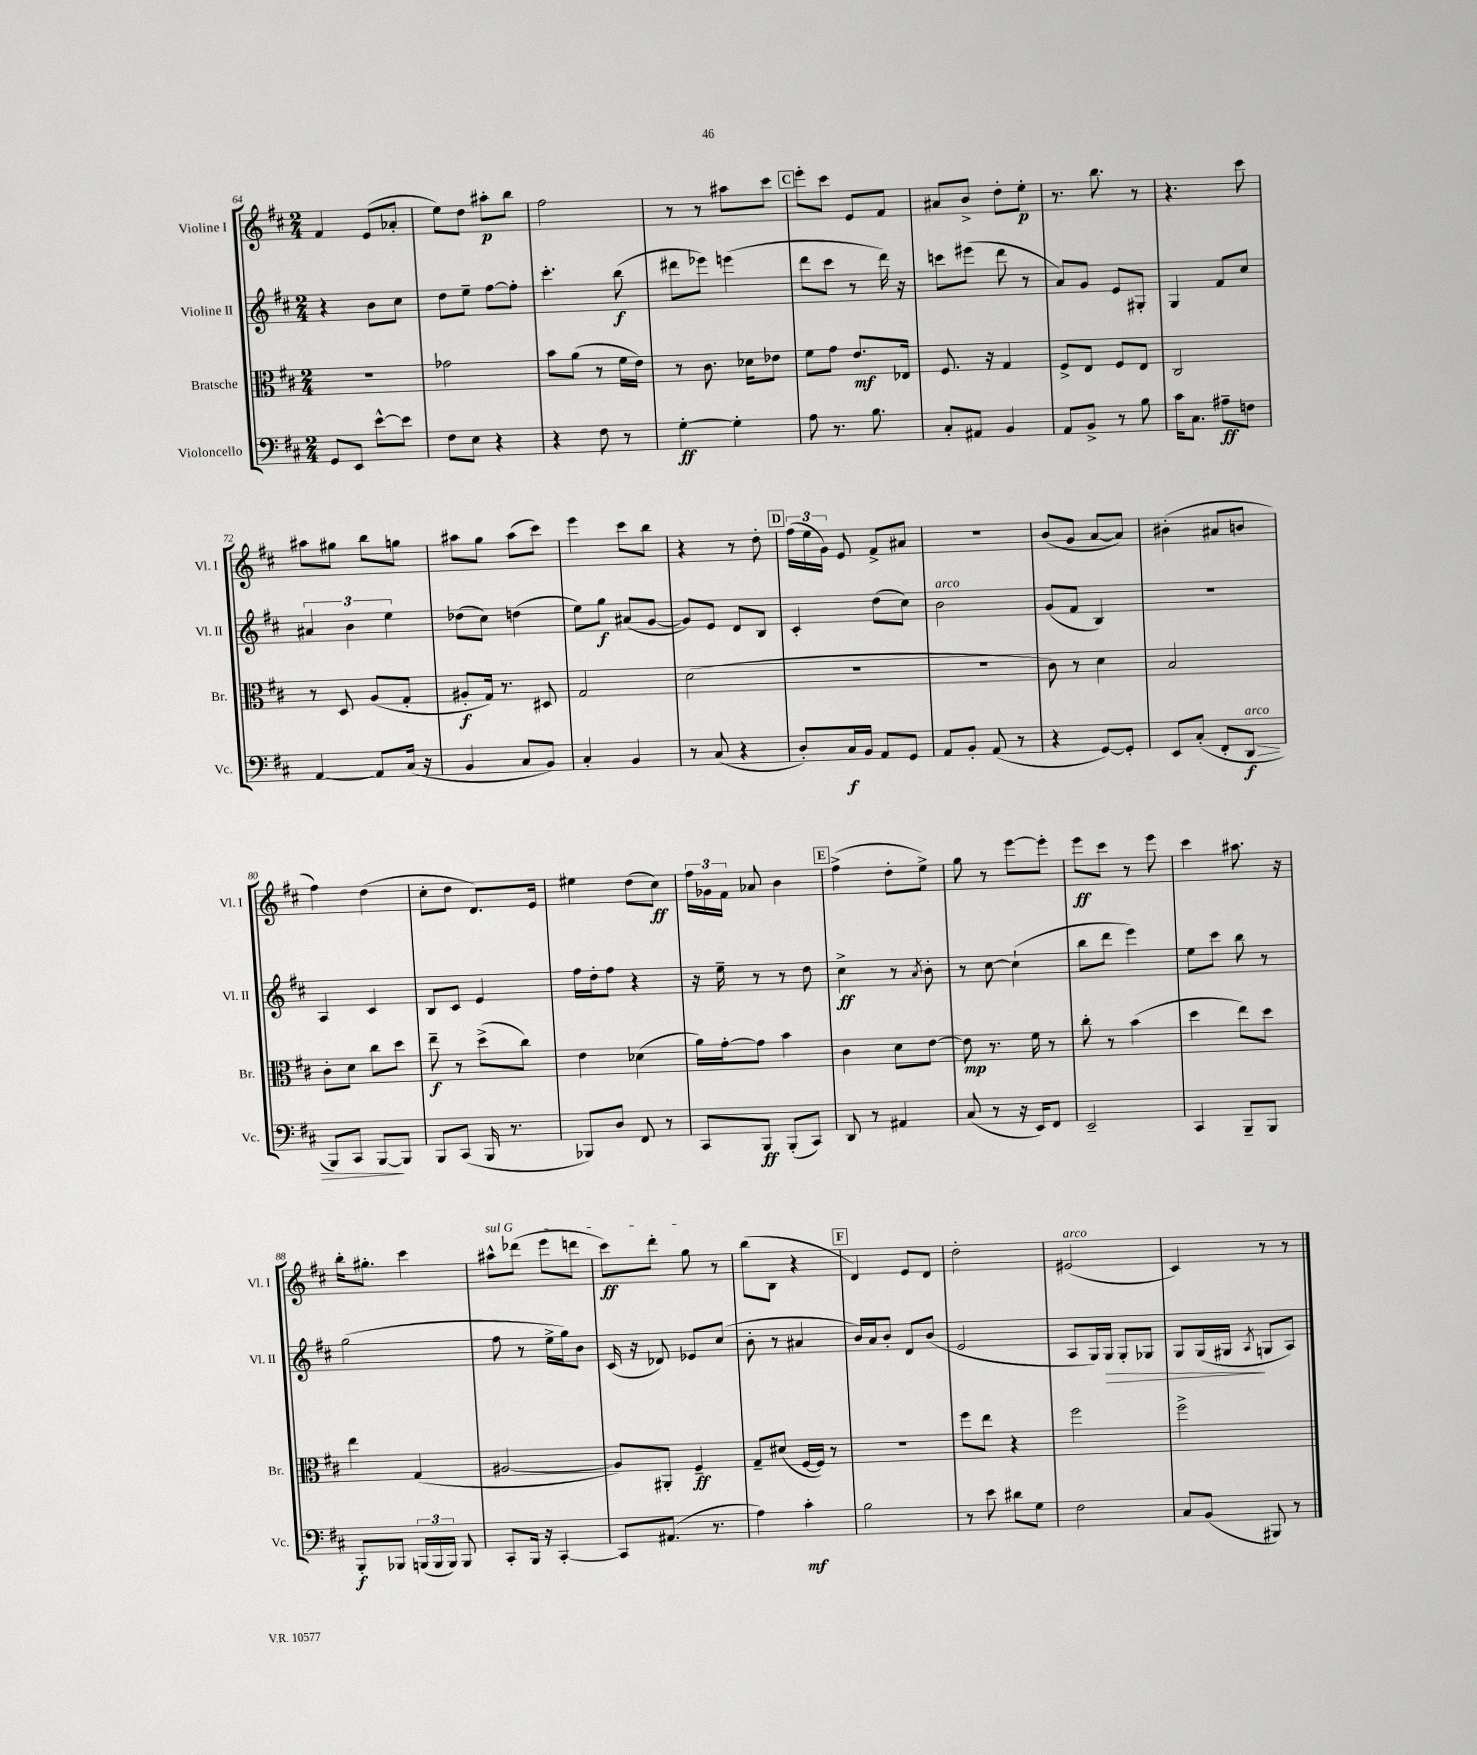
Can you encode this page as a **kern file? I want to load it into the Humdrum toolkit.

**kern	**kern	**kern	**kern
*staff4	*staff3	*staff2	*staff1
*clefF4	*clefC3	*clefG2	*clefG2
*k[f#c#]	*k[f#c#]	*k[f#c#]	*k[f#c#]
*M2/4	*M2/4	*M2/4	*M2/4
8GG	2r	4r	4f#
8EE	.	.	.
[8e^^	.	8b	(8e
8e]	.	8cc#	8a-'
=	=	=	=
8F#	2g-	8dd	8ee)
8E	.	8ee~	8dd
4r	.	[8ff#	8aa#'
.	.	8ff#']	8bb
=	=	=	=
4r	8b	4.ccc#'	2ff#
.	(8a	.	.
8F#	8r	.	.
8r	16f#	(8bb	.
.	16e)	.	.
=	=	=	=
[4G'	8r	8ddd#	8r
.	8.c#	8eee-)	8r
4G']	.	(4eee	8aa#
.	16d-	.	.
.	8e-	.	8ccc#
=	=	=	=
8A	8f#	8ddd	8eee'
8.r	8g	8ccc#	8ccc#
.	8.e	8r	8e
8.B	.	.	.
.	.	16ddd)	8f#
.	16E-	16r	.
=	=	=	=
8C#'	8.F#	8ccc	8a#
8AA#	.	(8eee#	8b^
.	16r	.	.
4BB	4G	8ddd	8dd'
.	.	8r	8ee'
=	=	=	=
8AA	8F#^	8a)	8.r
8BB^	8E	8g	.
.	.	.	8.bb
8r	8F#	8e	.
8B	8E	8G#'	8r
=	=	=	=
16c#	2C#	4G	4.r
8.C#	.	.	.
8A#~	.	8f#	.
8F	.	8cc#	8ccc#
=	=	=	=
[4AA	8r	6a#	8aa#
.	8D	.	8gg#
.	.	6b	.
8AA]	(8A	.	8bb
.	.	6ee	.
(16C#	8G'	.	8gg
16r	.	.	.
=	=	=	=
4BB	8A#'	(8dd-	8aa#
.	16G)	8cc#)	8gg
.	8.r	.	.
8C#	.	(4dd	(8aa#
8BB)	8D#	.	8ccc#)
=	=	=	=
4C#'	2G	8ee)	4eee
.	.	8gg	.
4BB	.	(8a#	8ccc#
.	.	[8g	8bb
=	=	=	=
8r	(2d	8g])	4r
(8C#	.	8e	.
4r	.	8d	8r
.	.	8B	8dd'
=	=	=	=
8D')	2r	4c#'	(24ff#
.	.	.	24ee
.	.	.	24g)
16C#	.	.	8e
16BB	.	.	.
8AA	.	(8dd	8f#^
8GG	.	8cc#)	8a#
=	=	=	=
8AA	2r	2b	2r
8BB'	.	.	.
(8AA	.	.	.
8r	.	.	.
=	=	=	=
4r	8c#)	(8g	(8b
.	8r	8f#	8g
[8GG)	4d	4B)	[8a
8GG']	.	.	8a])
=	=	=	=
8EE	2B	2r	(4b#'
(8C#'	.	.	.
8FF#'	.	.	8a#
8DD	.	.	8b
=	=	=	=
8BBB)	8c#'	4A	4ff#)
8CC#	8d	.	.
[8BBB	8cc#	4c#	(4dd
8BBB]	8dd	.	.
=	=	=	=
8BBB	8ee~	8B	8cc#'
(8CC#	8r	8c#	8dd
16BBB	(8dd^	4e	8.d)
8.r	.	.	.
.	8cc#)	.	.
.	.	.	16e
=	=	=	=
8BBB-)	4e	16ff#	4ee#
.	.	16dd'	.
8D	.	8ff#	.
8FF#	(4d-	4r	(8dd
8r	.	.	8cc#)
=	=	=	=
8CC#	16a)	16r	24ff#
.	.	.	24g-
.	[16g'	16ee~	.
.	.	.	24f#
8BBB	8g]	8r	8a-
(8BBB'	4b	8r	4b
8CC#)	.	8dd	.
=	=	=	=
8DD	4c#	4cc#^	(4ff#^
8r	.	.	.
4AA#	8d	8r	8dd'
.	.	8qa	.
.	[8e	8b'	8ee^)
=	=	=	=
(8C#	8e]	8r	8gg
8r	8.r	[8cc#	8r
16r	.	(4cc#`]	[8eee
16EE)	16f#	.	.
8FF#	8r	.	8eee']
=	=	=	=
2EE~	8cc#'	8bb	8eee
.	8r	8ddd	8ccc#
.	(4b	4eee)	8r
.	.	.	8eee
=	=	=	=
4CC#	4dd	8ee	4ccc#
.	.	8ccc#	.
8BBB~	8ee)	8bb	8.aa#
8BBB	8dd	8r	.
.	.	.	16r
=	=	=	=
8BBB'	4ee	(2gg	16bb'
.	.	.	8.gg#'
8BBB-	.	.	.
(24BBB	(4G	.	4ccc#
24BBB	.	.	.
24BBB)	.	.	.
8BBB	.	.	.
=	=	=	=
8CC#'	[2A#	8ff#	8aa#^^
16BBB	.	8r	(8ddd-
16r	.	.	.
[4CC#'	.	16ee^	8eee
.	.	16gg)	.
.	.	8b	8ddd
=	=	=	=
8CC#]	8A#])	(16c#	8ccc#)
.	.	16r	.
(8.AA#	8AA#'	8d-)	8ddd'
.	4F#~	8e-	8gg
8.r	.	.	.
.	.	(8cc#	8r
=	=	=	=
4A)	8G~	8b'	(8bb
.	(8d#	8r	8B
4c#'	[16F#	4a#	4r
.	16F#])	.	.
.	8r	.	.
=	=	=	=
2B	2r	16b)	4d)
.	.	16a	.
.	.	8b'	.
.	.	8d	8e
.	.	(8b	8d
=	=	=	=
8r	8ff#	2e	2dd'
8e	8ee	.	.
8d#	4r	.	.
8G	.	.	.
=	=	=	=
2F#	2ff#	8A	(2e#
.	.	16G)	.
.	.	16G	.
.	.	8G'	.
.	.	8G-	.
=	=	=	=
8C#	2ff#^	8G	4c#)
(8BB	.	(16G	.
.	.	16G#	.
.	.	8qA	.
8BBB#)	.	8G	8r
8r	.	8A)	8r
==	==	==	==
*-	*-	*-	*-
